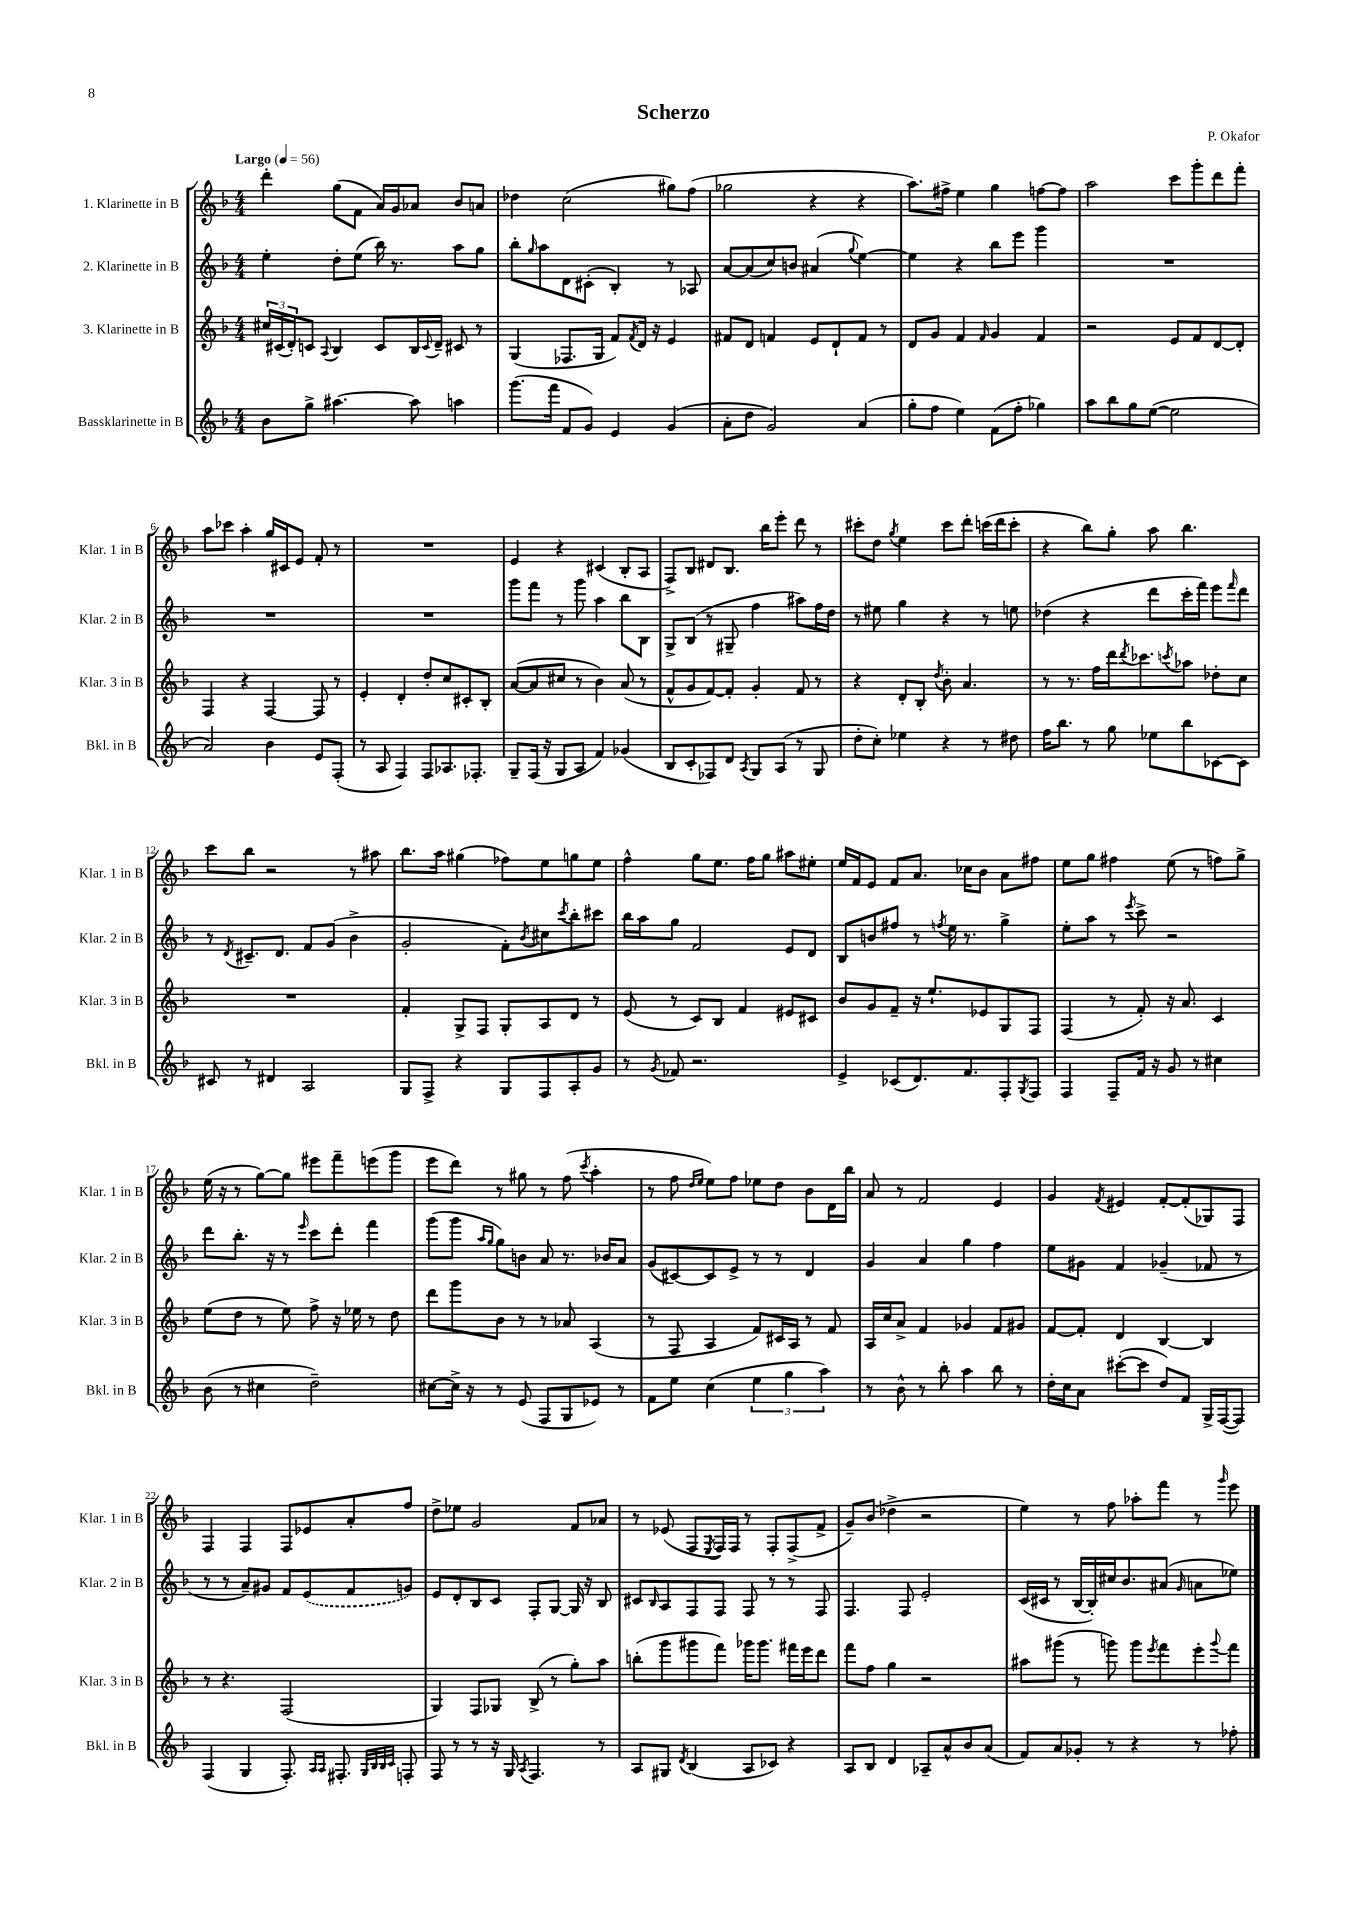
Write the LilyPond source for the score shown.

\header { title = "Scherzo" composer = "P. Okafor" }
<<
\new StaffGroup <<
\new Staff = "s0" \with { instrumentName = "1. Klarinette in B" shortInstrumentName = "Klar. 1 in B" } {
    \clef treble \key f \major \numericTimeSignature \time 4/4 \tempo "Largo" 4 = 56
    d'''4-. g''8( f'8 a'16) g'16 aes'8 bes'8 a'8 |
    des''4 c''2( gis''8) f''8( |
    ges''2 r4 r4 |
    a''8.) fis''16-> e''4 g''4 f''8~ f''8 |
    a''2 c'''8 g'''8-. d'''8 f'''8-. |
    a''8 ces'''8 a''4-. g''16 cis'16 e'8 f'8-. r8 |
    R1 |
    e'4 r4 cis'4( bes8-. a8 |
    f8->) bes8 dis'8 bes8. bes''16 e'''8-. d'''8 r8 |
    cis'''8-. d''8 \acciaccatura { g''8 } e''4 cis'''8 d'''8-. c'''16( d'''16 c'''8-. |
    r4 bes''8) g''8-. a''8 bes''4. |
    c'''8 bes''8 r2 r8 ais''8 |
    bes''8. a''16 gis''4( fes''8) e''8 g''8 e''8 |
    f''4-^ g''8 e''8. f''16 g''8 ais''8 eis''8-. |
    e''16 f'16 e'8 f'8 a'8. ces''16 bes'8 a'8 fis''8 |
    e''8 g''8 fis''4 e''8( r8 f''8) g''8-> |
    e''16( r16 r8 g''8~) g''8 eis'''8 f'''8-- e'''8( g'''8 |
    e'''8 d'''8) r8 gis''8 r8 f''8( \acciaccatura { c'''8 } a''4-. |
    r8 f''8 \grace { d''16 e''16 } e''8) f''8 ees''8 d''8 bes'8 d'16 bes''16 |
    a'8 r8 f'2 e'4 |
    g'4 \acciaccatura { f'8 } eis'4 f'8~-. f'8-.( ges8) f8 |
    f4 f4 f8 ees'8 a'8-. f''8 |
    d''8-> ees''8 g'2 f'8 aes'8 |
    r8 ees'8( f8 \acciaccatura { e8 } f16) f16 r8 f8-. f8->( f'8-> |
    g'8--) bes'8( des''4-> r2 |
    e''4) r8 f''8 aes''8-. f'''8 r8 \grace { g'''16 } e'''8 \bar "|." |
}
\new Staff = "s1" \with { instrumentName = "2. Klarinette in B" shortInstrumentName = "Klar. 2 in B" } {
    \clef treble \key f \major \numericTimeSignature \time 4/4
    e''4-. d''8-. e''8( bes''16) r8. a''8 g''8 |
    bes''8-. \grace { g''16 } a''8 d'8 cis'8-.( bes4-.) r8 aes8 |
    a'8~ a'8( c''8) b'8 ais'4( \appoggiatura { g''8 } e''4~) |
    e''4 r4 bes''8 e'''8 g'''4 |
    R1 |
    R1 |
    R1 |
    g'''8 f'''8 r8 g'''8 a''4 bes''8 bes8 |
    g8-> bes8( r8 gis8-- f''4 ais''8) f''16 d''16 |
    r8 eis''8 g''4 r4 r8 e''8 |
    des''4( r4 d'''8 c'''16-. f'''16) e'''8 \grace { f'''16 } d'''8 |
    r8 \acciaccatura { d'8 } cis'8.-- d'8. f'8 g'8( bes'4-> |
    g'2-. f'8-.) \acciaccatura { bes'8 } cis''8 \acciaccatura { c'''8 } bes''8-. cis'''8 |
    bes''16 a''16 g''8 f'2 e'8 d'8 |
    bes8 b'8 fis''8 r8 \acciaccatura { f''8 } e''16 r8. g''4-> |
    e''8-. a''8 r8 \acciaccatura { e'''8 } c'''8-> r2 |
    d'''8 bes''8.-. r16 r8 \grace { e'''16 } c'''8 d'''8-. f'''4 |
    g'''8( g'''8 \grace { a''16 g''16 } g''8) b'8 a'8 r8. bes'16 a'8 |
    g'8( cis'8~) cis'8 e'8-> r8 r8 d'4 |
    g'4 a'4 g''4 f''4 |
    e''8 gis'8 f'4 ges'4--( fes'8 r8 |
    r8 r8 a'8--) gis'8 f'8 \once \slurDashed e'8( f'8 g'8) |
    e'8 d'8-. bes8 c'8 f8-. g8~ g16 r16 bes8 |
    cis'8 \grace { bes16 } a8 f8 f8 f8 r8 r8 f8 |
    f4. f8 e'2-. |
    c'16( cis'16 r8 bes16~ bes16-.) cis''16 bes'8. ais'8( \grace { g'16 } a'8 ees''8) \bar "|." |
}
\new Staff = "s2" \with { instrumentName = "3. Klarinette in B" shortInstrumentName = "Klar. 3 in B" } {
    \clef treble \key f \major \numericTimeSignature \time 4/4
    \tuplet 3/2 { cis''16 cis'16( d'16-.) } c'8 \appoggiatura { a8 } bes4 c'8 bes16 \appoggiatura { c'8 } d'16-- cis'8 r8 |
    g4( fes8. g16 f'8) \acciaccatura { f'8 } d'16 r16 e'4 |
    fis'8 d'8 f'4 e'8 d'8-! f'8 r8 |
    d'8 g'8 f'4 \grace { f'16 } g'4 f'4 |
    r2 e'8 f'8 d'8~ d'8-. |
    f4 r4 f4~ f8 r8 |
    e'4-. d'4-. d''8-. c''8 cis'8-. bes8-. |
    a'8~( a'8 cis''8 r8 bes'4) a'8( r8 |
    f'8-^ g'8 f'8~) f'8-. g'4-. f'8 r8 |
    r4 d'8-. bes8-. \acciaccatura { d''8 } bes'8-. a'4. |
    r8 r8. f''16 d'''16 \acciaccatura { d'''8 } ces'''8. \acciaccatura { c'''8 } aes''8 des''8-. c''8 |
    R1 |
    f'4-. g8-> f8 g8-. a8 d'8 r8 |
    e'8( r8 c'8) bes8 f'4 eis'8 cis'8 |
    bes'8 g'8 f'8-- r16 e''8.-! ees'8 g8 f8 |
    f4( r8 f'8-.) r16 a'8. c'4 |
    e''8( d''8 r8 e''8) f''8-> r16 ees''16 r8 d''8 |
    d'''8 g'''8 bes'8 r8 r8 aes'8 a4( |
    r8 f8 a4 f'8) cis'16 a16 r8 f'8 |
    a16 c''16 a'8-> f'4 ges'4 f'8 gis'8 |
    f'8~ f'8-. d'4 bes4~ bes4 |
    r8 r4. f2( |
    g4) f8 ges8 bes8->( r8 g''8-.) a''8 |
    b''8-.( g'''8 gis'''8 f'''8) ges'''16 ges'''8. fis'''16 e'''16 d'''8 |
    f'''8 f''8 g''4 r2 |
    ais''8 gis'''8( r8 g'''8) g'''8 \acciaccatura { e'''8 } f'''8 e'''8-. \appoggiatura { g'''8 } f'''8 \bar "|." |
}
\new Staff = "s3" \with { instrumentName = "Bassklarinette in B" shortInstrumentName = "Bkl. in B" } {
    \clef treble \key f \major \numericTimeSignature \time 4/4
    bes'8 g''8-> ais''4.~ ais''8 a''4 |
    g'''8.( f'''16 f'8 g'8) e'4 g'4( |
    a'8-. d''8 g'2) a'4( |
    g''8-. f''8 e''4) f'8( f''8-. ges''4) |
    a''8 bes''8 g''8 e''8~( e''2 |
    a'2) bes'4 e'8 f8-.( |
    r8 a8 f4) f8 aes8. fes8.-. |
    g8-- f16( r16 g8 a8 f'4) ges'4( |
    bes8 c'8-. fes8) d'8 \acciaccatura { a8 } g8 a8( r8 g8 |
    d''8-. c''8-.) ees''4 r4 r8 dis''8 |
    f''16 bes''8. r8 g''8 ees''8 bes''8 ces'8~ ces'8 |
    cis'8 r8 dis'4 a2 |
    g8 f8-> r4 g8 f8 a8-. g'8 |
    r8 \acciaccatura { g'8 } fes'8 r2. |
    e'4-> ces'8( d'8.) f'8. f8-. \acciaccatura { g8 } f8 |
    f4 f8-- f'16 r16 g'8 r8 cis''4 |
    bes'8( r8 cis''4 d''2--) |
    cis''8~ cis''16-> r16 r8 e'8( f8 g8 ees'8) r8 |
    f'8 e''8 c''4( \tuplet 3/2 { e''4 g''4 a''4) } |
    r8 bes'8-^ r8 bes''8-. a''4 bes''8 r8 |
    d''16-. c''16 a'8 cis'''8~-.( cis'''8 d''8) f'8 g16-> f16~( f8) |
    f4( g4 f8.-.) \grace { a16 a16 } fis8.-. \grace { g32 bes32 bes32 c'32 } f8-. |
    f8 r8 r8 r16 g16 \acciaccatura { a8 } f4. r8 |
    a8 gis8 \acciaccatura { d'8 } bes4( a8 ces'8) r4 |
    a8 bes8 d'4 aes8-- a'8-^ bes'8 a'8( |
    f'8) a'8 ges'8-. r8 r4 r8 fes''8-. \bar "|." |
}
>>
>>
